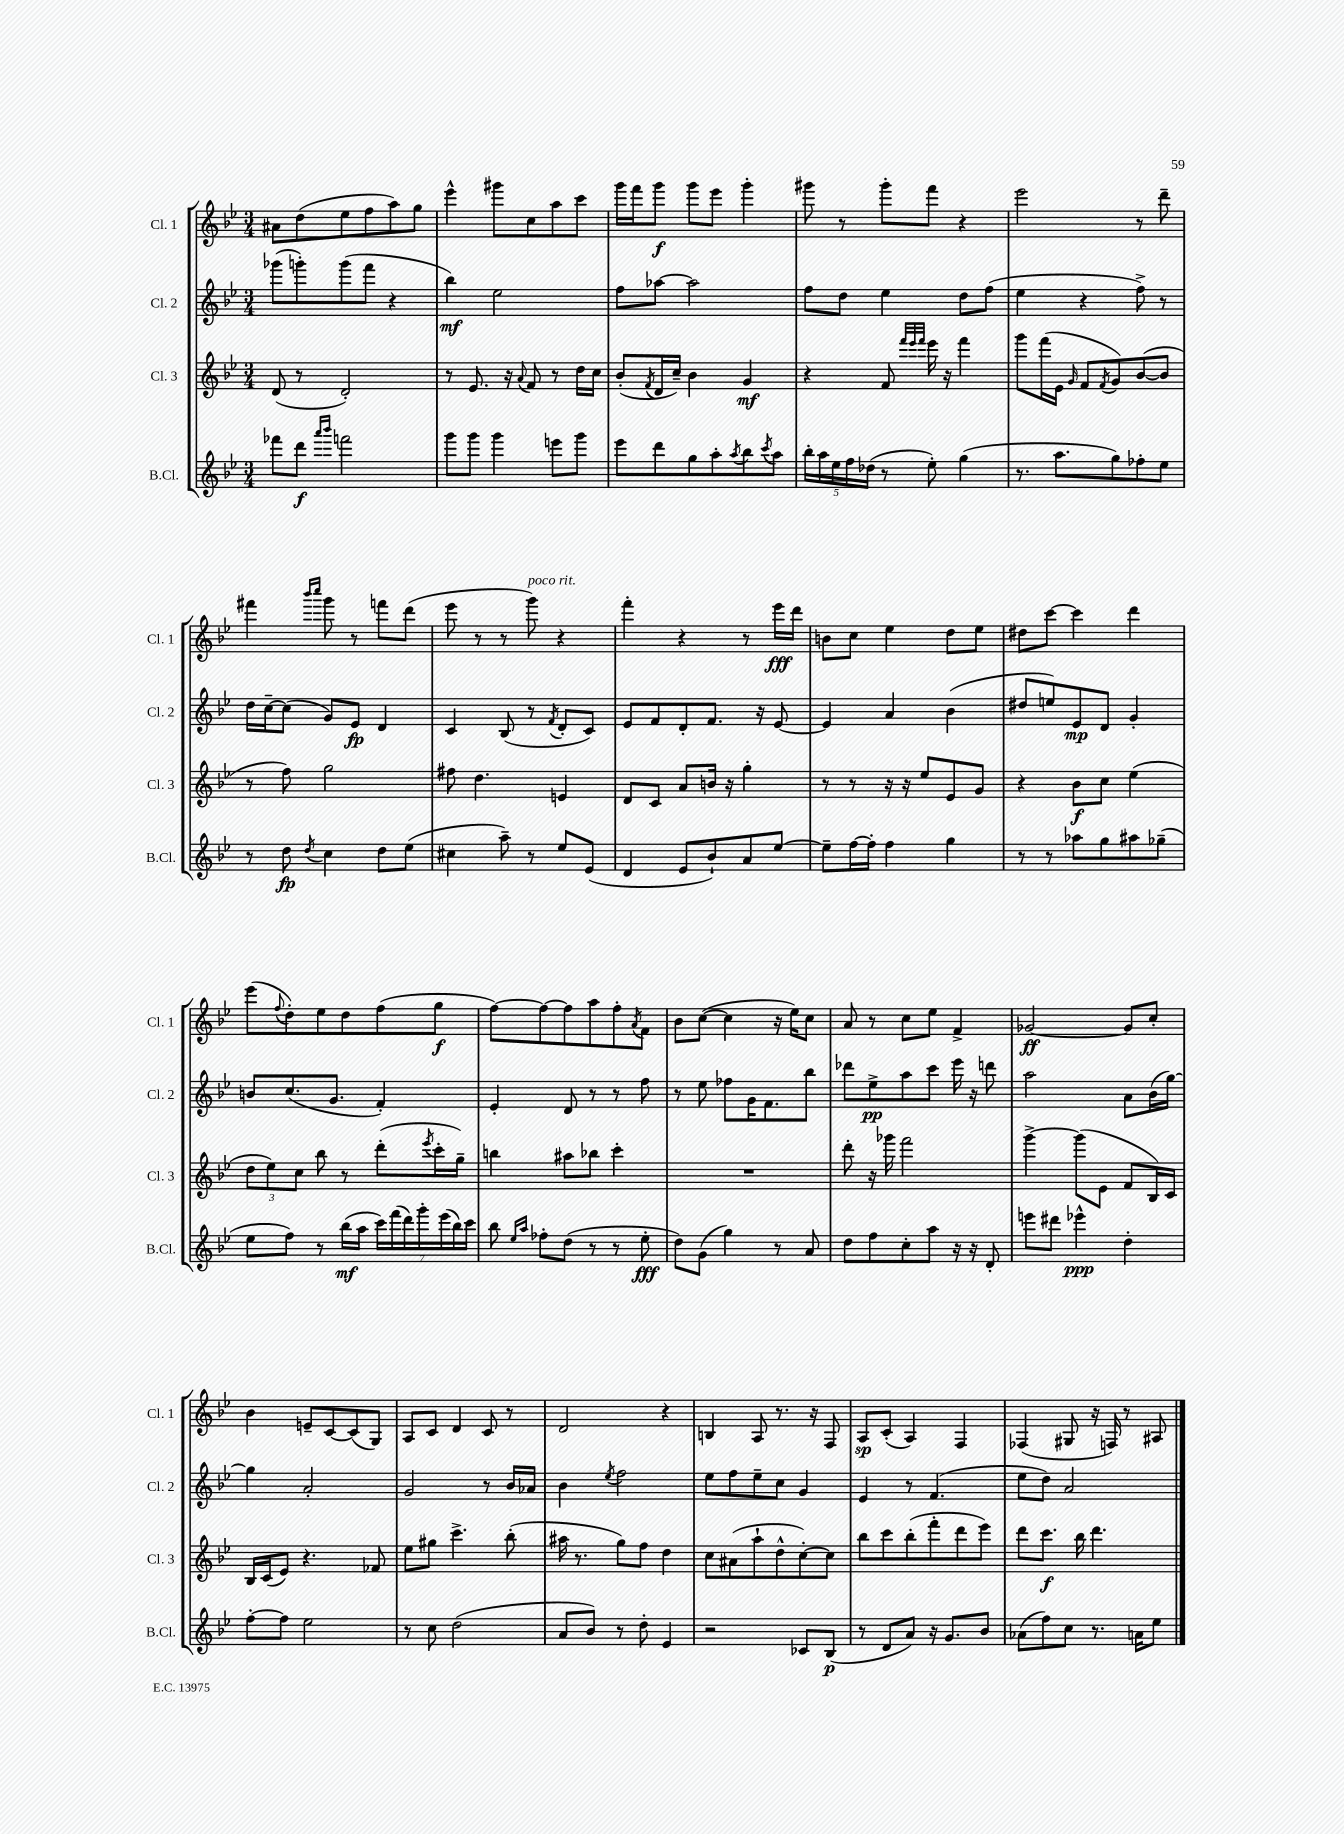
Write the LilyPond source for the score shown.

<<
\new StaffGroup <<
\new Staff = "s0" \with { instrumentName = "Cl. 1" shortInstrumentName = "Cl. 1" } {
    \clef treble \key bes \major \numericTimeSignature \time 3/4
    ais'8 d''8( ees''8 f''8 a''8) g''8 |
    ees'''4-^ gis'''8 c''8 a''8 c'''8 |
    g'''16 f'''16 g'''8\f g'''8 ees'''8 g'''4-. |
    gis'''8 r8 gis'''8-. f'''8 r4 |
    ees'''2 r8 d'''8-- |
    fis'''4 \grace { bes'''16 c''''16 } g'''8 r8 f'''8 d'''8( |
    ees'''8 r8 r8 g'''8^\markup { \italic "poco rit." }) r4 |
    f'''4-. r4 r8 ees'''16\fff d'''16 |
    b'8 c''8 ees''4 d''8 ees''8 |
    dis''8 c'''8~ c'''4 d'''4 |
    ees'''8( \appoggiatura { f''8 } d''8-.) ees''8 d''8 f''8( g''8\f |
    f''8~) f''8~ f''8 a''8 f''8-. \acciaccatura { a'8 } f'8 |
    bes'8 c''8~( c''4 r16 ees''16) c''8 |
    a'8 r8 c''8 ees''8 f'4-> |
    ges'2~\ff ges'8 c''8-. |
    bes'4 e'8-- c'8~ c'8( g8) |
    a8 c'8 d'4 c'8 r8 |
    d'2 r4 |
    b4 a8 r8. r16 f8 |
    a8\sp c'8-.( a4) f4 |
    fes4( gis8 r16 f16) r8 ais8 \bar "|." |
}
\new Staff = "s1" \with { instrumentName = "Cl. 2" shortInstrumentName = "Cl. 2" } {
    \clef treble \key bes \major \numericTimeSignature \time 3/4
    ges'''8( g'''8-.) g'''8( f'''8 r4 |
    bes''4\mf) ees''2 |
    f''8 aes''8~ aes''2 |
    f''8 d''8 ees''4 d''8 f''8( |
    ees''4 r4 f''8->) r8 |
    d''16 c''16~-- c''8( g'8) ees'8\fp d'4 |
    c'4 bes8( r8 \acciaccatura { f'8 } d'8-. c'8) |
    ees'8 f'8 d'8-. f'8. r16 ees'8~ |
    ees'4 a'4 bes'4( |
    dis''8 e''8) ees'8\mp d'8 g'4-. |
    b'8 c''8.( g'8. f'4-.) |
    ees'4-. d'8 r8 r8 f''8 |
    r8 ees''8 fes''8 g'16 f'8. bes''8 |
    des'''8 ees''8->\pp a''8 c'''8 ees'''16 r16 d'''8 |
    a''2 a'8 bes'16( g''16~) |
    g''4 a'2-. |
    g'2 r8 bes'16 aes'16 |
    bes'4 \acciaccatura { ees''8 } f''2 |
    ees''8 f''8 ees''8-- c''8 g'4 |
    ees'4 r8 f'4.( |
    ees''8 d''8) a'2 \bar "|." |
}
\new Staff = "s2" \with { instrumentName = "Cl. 3" shortInstrumentName = "Cl. 3" } {
    \clef treble \key bes \major \numericTimeSignature \time 3/4
    d'8( r8 d'2-.) |
    r8 ees'8. r16 \appoggiatura { a'8 } f'8 r8 d''16 c''16 |
    bes'8-.( \acciaccatura { f'8 } d'16 c''16--) bes'4 g'4\mf |
    r4 f'8 \grace { f'''32 ees'''32 f'''32 } ees'''16 r16 f'''4 |
    g'''8 f'''16( ees'16 \grace { g'16 } f'8 \acciaccatura { f'8 } g'8) bes'8~( bes'8 |
    r8 f''8) g''2 |
    fis''8 d''4. e'4 |
    d'8 c'8 a'8 b'16 r16 g''4-. |
    r8 r8 r16 r16 ees''8 ees'8 g'8 |
    r4 bes'8\f c''8 ees''4( |
    \tuplet 3/2 { d''8 ees''8) c''8 } bes''8 r8 d'''8-.( \acciaccatura { ees'''8 } c'''16-. g''16--) |
    b''4 ais''8 bes''8 c'''4-. |
    R2. |
    d'''8-. r16 ges'''16 f'''2 |
    g'''4~-> g'''8( ees'8 f'8 bes16) c'16 |
    bes16 c'16( ees'8) r4. fes'8 |
    ees''8 gis''8 c'''4.-> bes''8-.( |
    ais''16 r8. g''8) f''8 d''4 |
    c''8 ais'8( a''8-! d''8-^ c''8~-.) c''8 |
    bes''8 c'''8 bes''8-.( f'''8-. d'''8 ees'''8) |
    d'''8 c'''8.\f bes''16 d'''4. \bar "|." |
}
\new Staff = "s3" \with { instrumentName = "B.Cl." shortInstrumentName = "B.Cl." } {
    \clef treble \key bes \major \numericTimeSignature \time 3/4
    fes'''8 d'''8\f \grace { a'''16 bes'''16 } f'''2 |
    g'''8 g'''8 g'''4 e'''8 g'''8 |
    ees'''8 d'''8 g''8 a''8-. \acciaccatura { a''8 } bes''8 \acciaccatura { c'''8 } a''8 |
    \tuplet 5/4 { bes''16-. a''16 ees''16 f''16 des''16( } r8 ees''8-.) g''4( |
    r8. a''8. g''8) fes''8-. ees''8 |
    r8 d''8\fp \acciaccatura { d''8 } c''4 d''8 ees''8( |
    cis''4 a''8--) r8 ees''8 ees'8( |
    d'4 ees'8 bes'8-!) a'8 ees''8~ |
    ees''8-- f''16~ f''16-. f''4 g''4 |
    r8 r8 aes''8 g''8 ais''8 ges''8--( |
    ees''8 f''8) r8 bes''16\mf( a''16 \tuplet 7/4 { c'''16) f'''16( d'''16) g'''16-. ees'''16( bes''16) c'''16 } |
    bes''8 \grace { ees''16 a''16 } fes''8-. d''8( r8 r8 ees''8-.\fff |
    d''8) g'8( g''4) r8 a'8 |
    d''8 f''8 c''8-. a''8 r16 r16 d'8-. |
    e'''8 dis'''8 ees'''4-^\ppp d''4-. |
    f''8~-. f''8 ees''2 |
    r8 c''8 d''2( |
    a'8 bes'8) r8 d''8-. ees'4 |
    r2 ces'8 bes8\p( |
    r8 d'8 a'8) r16 g'8. bes'8 |
    aes'8( f''8) c''8 r8. a'16 ees''8 \bar "|." |
}
>>
>>
\layout { \context { \Score \remove "Bar_number_engraver" } }
